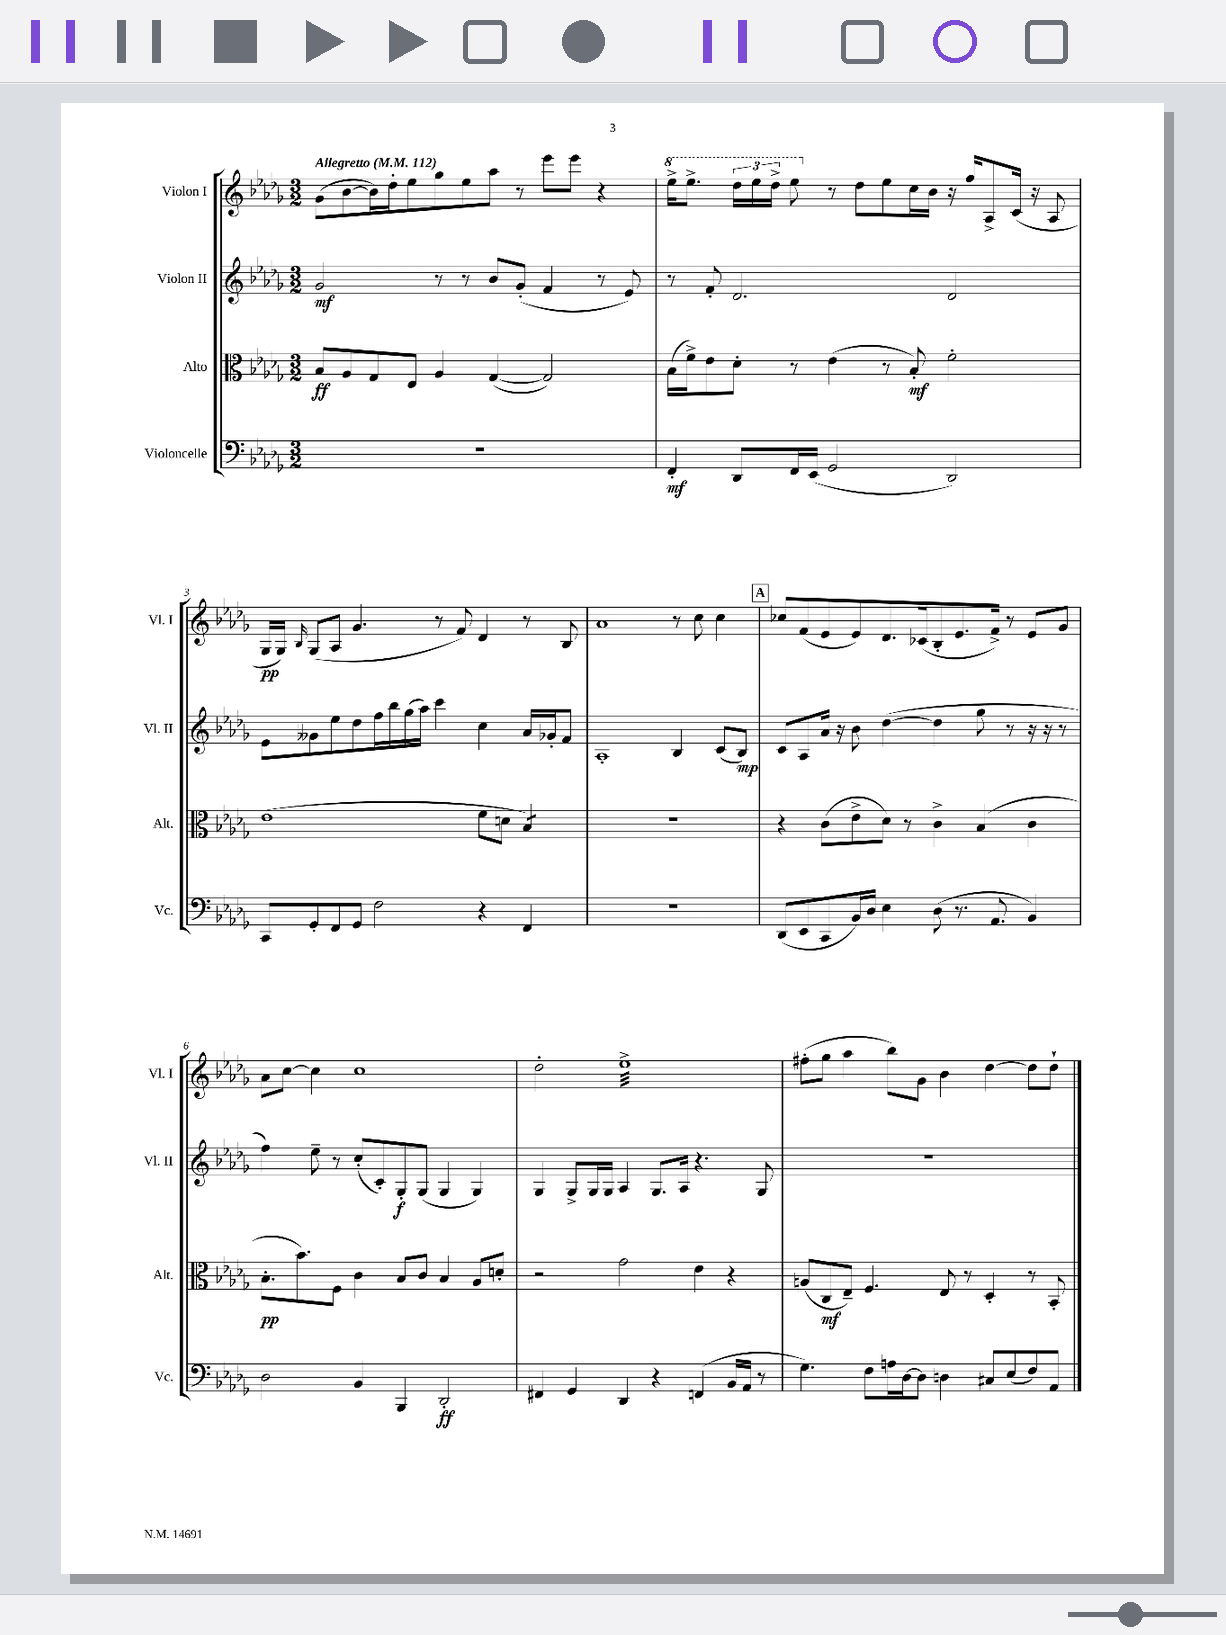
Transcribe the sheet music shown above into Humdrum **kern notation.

**kern	**kern	**kern	**kern
*staff4	*staff3	*staff2	*staff1
*clefF4	*clefC3	*clefG2	*clefG2
*k[b-e-a-d-g-]	*k[b-e-a-d-g-]	*k[b-e-a-d-g-]	*k[b-e-a-d-g-]
*M3/2	*M3/2	*M3/2	*M3/2
*MM112	*MM112	*MM112	*MM112
1.r	8B-	2g-	(8g-
.	8A-	.	[8b-
.	8G-	.	16b-])
.	.	.	16dd-'
.	8E-	.	8ee-
.	4A-	8r	8gg-
.	.	8r	8ee-
.	([4G-	8b-	8aa-
.	.	(8g-'	8r
.	2G-])	4f	8eee-
.	.	.	8eee-
.	.	8r	4r
.	.	8e-)	.
=	=	=	=
4FF'	(16B-	8r	16eee-^
.	16f^)	.	8.eee-^
.	8e-	8f'	.
8DD-	8d-'	2.d-	24ddd-
.	.	.	24eee-
.	.	.	24ddd-^
16FF	8r	.	8eee-
(16EE-	.	.	.
2GG-	(4e-	.	8r
.	.	.	8dd-
.	8r	.	8ee-
.	8B-')	.	16cc
.	.	.	16b-
2DD-)	2f'	2d-	16r
.	.	.	16ff
.	.	.	8A-^
.	.	.	(16c
.	.	.	16r
.	.	.	8A-
=	=	=	=
8CC	(1e-	8e-	16G-
.	.	.	16G-)
.	.	.	16qqB-
8GG-'	.	8g--	(8G-
8FF	.	8ee-	8A-
8GG-	.	8dd-	4.g-
2F	.	16ff	.
.	.	16bb-	.
.	.	(16gg-	.
.	.	16aa-)	.
.	.	4ccc	8r
.	.	.	8f)
4r	8f	4cc	4d-
.	8d	.	.
4FF	4B-)	16a-	8r
.	.	16g-'	.
.	.	8f	8B-
=	=	=	=
1.r	1.r	1A-'	1a-
.	.	4B-	8r
.	.	.	8cc
.	.	(8c	4cc
.	.	8B-)	.
=	=	=	=
(8DD-	4r	8c	8cc-
8EE-	.	8A-	(8f
8CC	(8c	16a-	8e-
.	.	16r	.
16BB-)	8e-^	8b-	8e-)
16D-	.	.	.
4E-	8d-)	([4dd-	8.d-
.	8r	.	.
.	.	.	(16c-
(8D-	4c^	4dd-]	8B-'
8.r	.	.	8.e-
.	(4B-	8gg-	.
8.AA-	.	.	16f^)
.	.	8r	8r
4BB-)	4c	16r	8e-
.	.	16r	.
.	.	8r	8g-
=	=	=	=
2D-	8.B-'	4ff)	8a-
.	.	.	[8cc
.	8.b-)	.	.
.	.	8ee-~	4cc]
.	8F	8r	.
4BB-	4c	(8cc'	1cc
.	.	8c')	.
4BBB-	8B-	8G-'	.
.	8c	(8G-	.
2DD-'	4B-	4G-	.
.	8A-	4G-)	.
.	8d'	.	.
=	=	=	=
4FF#	2r	4G-	2dd-'
4GG-	.	8G-^	.
.	.	16G-	.
.	.	16G-	.
4DD-	2g-	4A-	1ee-^
4r	.	8.G-	.
.	.	16A-	.
(4FF	4e-	4.r	.
16BB-	4r	.	.
16AA-	.	.	.
8r	.	8G-	.
=	=	=	=
4.G-)	(8A	1.r	(8ff#'
.	8C	.	8gg-
.	8E-~)	.	4aa-
8F	4.F	.	.
16A	.	.	8bb-)
[16D-	.	.	.
8D-]	.	.	8g-
4D	8E-	.	4b-
.	8r	.	.
8C#	4D-'	.	[4dd-
(8E-	.	.	.
8F)	8r	.	8dd-]
8AA-	8BB-'	.	8dd-`
==	==	==	==
*-	*-	*-	*-
